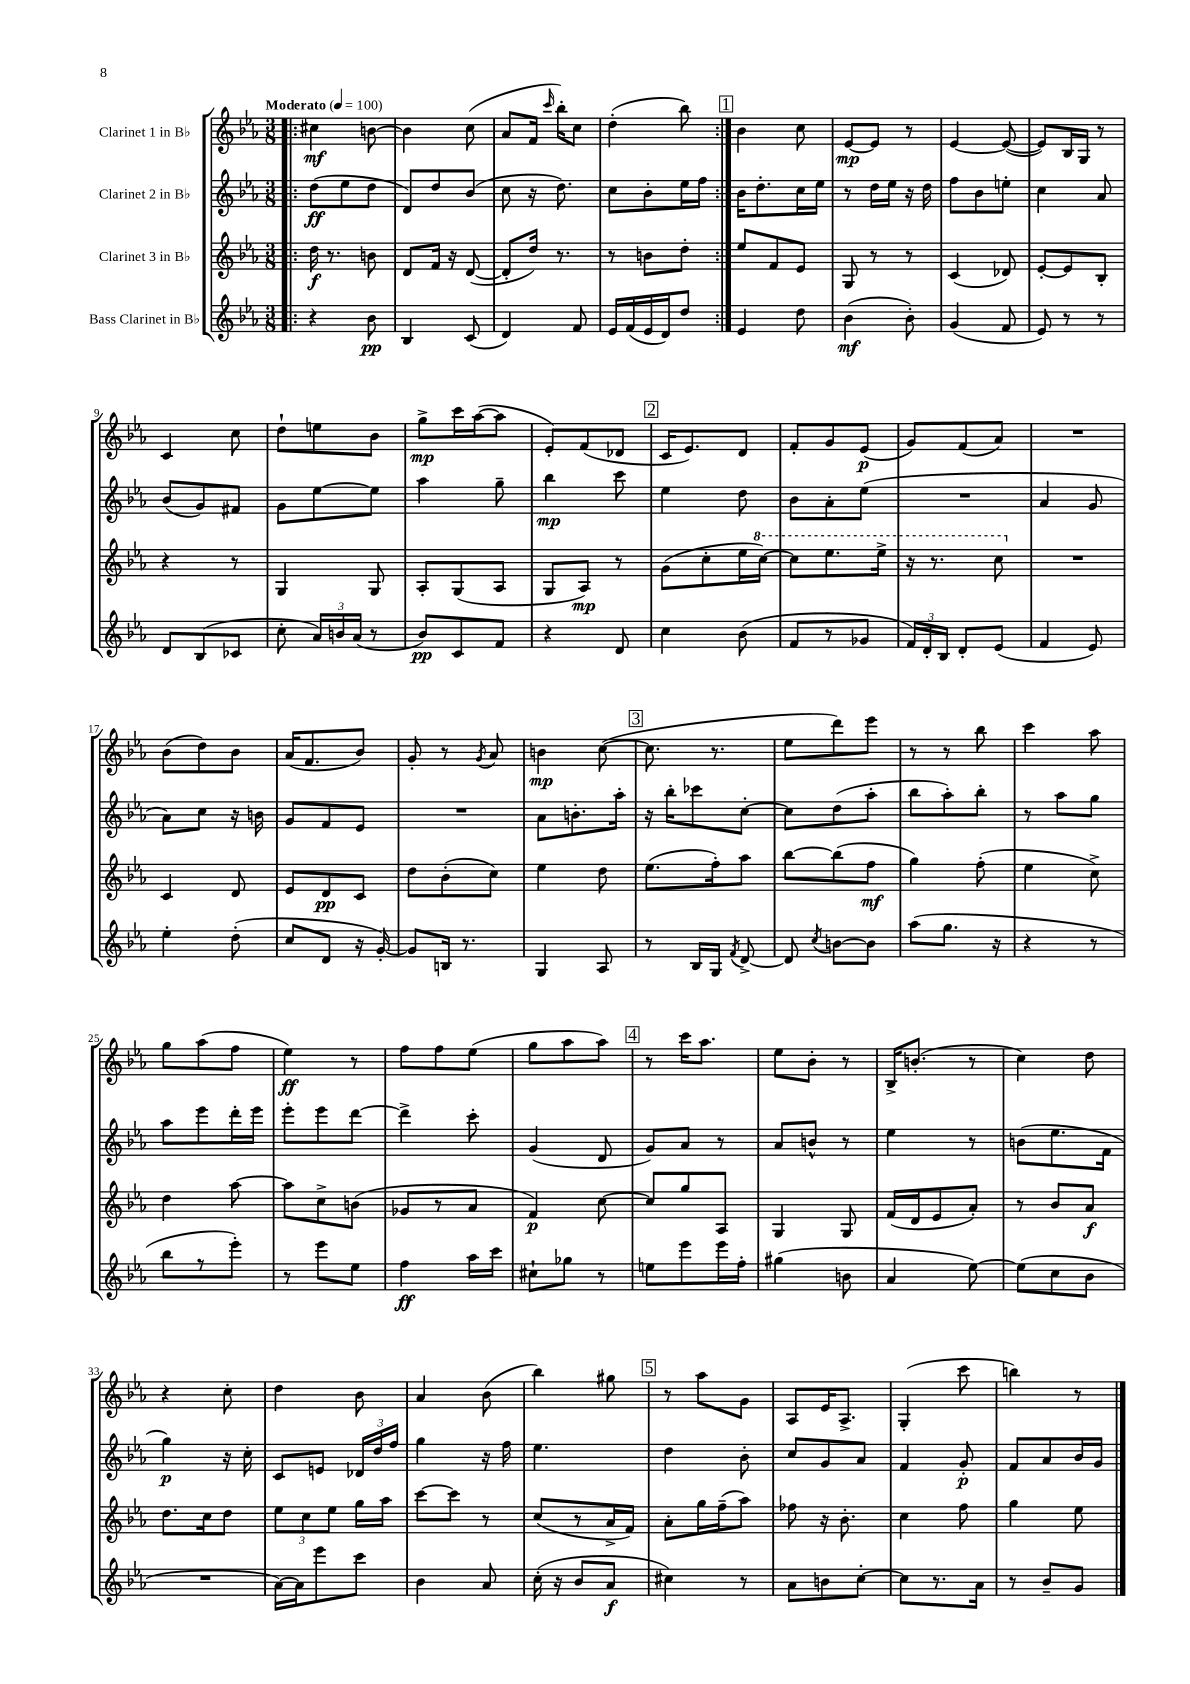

**kern	**kern	**kern	**kern
*staff4	*staff3	*staff2	*staff1
*clefG2	*clefG2	*clefG2	*clefG2
*k[b-e-a-]	*k[b-e-a-]	*k[b-e-a-]	*k[b-e-a-]
*M3/8	*M3/8	*M3/8	*M3/8
*MM100	*MM100	*MM100	*MM100
=!|:	=!|:	=!|:	=!|:
4r	16dd\	(8dd\L	4cc#\
.	8.r	.	.
.	.	8ee-\	.
8b-\	8b\	8dd\J	[8b\
=	=	=	=
4B-/	8d/L	8d/L)	4b\]
.	16f/Jk	8dd/	.
.	16r	.	.
(8c/	([8d/	(8b-/J	(8cc\
=	=	=	=
4d/)	8d'/]L	8cc\	8a-/L
.	16dd/Jk)	16r	16f/Jk
.	.	.	16qqccc/
.	8.r	8.dd\)	16bb-'\LK)
8f/	.	.	8cc\J
=	=	=	=
16e-/LL	8r	8cc\L	(4dd'\
(16f/	.	.	.
16e-/	8b\L	8b-'\	.
16d/J)	.	.	.
8dd/J	8dd'\J	16ee-\L	8bb-\)
.	.	16ff\JJ	.
=:|!	=:|!	=:|!	=:|!
4e-/	8ee-/L	16b-\LK	4b-\
.	.	8.dd'\	.
.	8f/	.	.
8dd\	8e-/J	16cc\L	8cc\
.	.	16ee-\JJ	.
=	=	=	=
(4b-\	8G/	8r	[8e-/L
.	8r	16dd\LL	8e-/]J
.	.	16ee-\JJ	.
8b-'\)	8r	16r	8r
.	.	16dd\	.
=	=	=	=
(4g/	(4c/	8ff\L	[4e-/
.	.	8b-\	.
8f/	8d-/)	8ee'\J	(8e-/_
=	=	=	=
8e-/)	[8e-'/L	4cc\	8e-/]L)
8r	8e-/]	.	16B-/L
.	.	.	16G/JJ
8r	8B-'/J	8a-/	8r
=	=	=	=
8d/L	4r	(8b-/L	4c/
(8B-/	.	8g/)	.
8c-/J	8r	8f#/J	8cc\
=	=	=	=
8cc'\	4G/	8g\L	8dd`\L
24a-/LL)	.	[8ee-\	8ee\
24b/	.	.	.
(24a-/JJ	.	.	.
8r	8G/	8ee-\]J	8b-\J
=	=	=	=
8b-/L)	8A-'/L	4aa-\	8gg^\L
8c/	(8G/	.	16ccc\L
.	.	.	([16aa-\J
8f/J	8A-/J	8gg~\	8aa-\]J
=	=	=	=
4r	8G/L	4bb-\	8e-'/L)
.	8A-/J)	.	(8f/
8d/	8r	8ccc\	8d-/J
=	=	=	=
4cc\	(8g\L	4ee-\	16c/LK
.	.	.	8.e-/)
.	8cc'\	.	.
(8b-\	16ee-\L	8dd\	8d/J
.	[16ccc\JJ)	.	.
=	=	=	=
8f/L	8ccc\]L	8b-\L	8f'/L
8r	8.eee-\	8a-'\	8g/
8g-/J	.	(8ee-\J	(8e-/J
.	16eee-^\Jk	.	.
=	=	=	=
24f/LL)	16r	4.r	8g/L)
24d'/	.	.	.
.	8.r	.	.
24B-/JJ	.	.	.
8d'/L	.	.	(8f/
(8e-/J	8ccc\	.	8a-/J)
=	=	=	=
4f/	4.r	4a-/	4.r
8e-/)	.	8g/	.
=	=	=	=
4ee-'\	4c/	8a-\L)	(8b-\L
.	.	8cc\J	8dd\)
(8dd'\	8d/	16r	8b-\J
.	.	16b\	.
=	=	=	=
8cc/L	8e-/L	8g/L	(16a-/LK
.	.	.	8.f/
8d/J	8d/	8f/	.
16r	8c/J	8e-/J	8b-/J)
[16g'/)	.	.	.
=	=	=	=
8g/]L	8dd\L	4.r	8g'/
16B/Jk	(8b-'\	.	8r
8.r	.	.	.
.	.	.	8qg/
.	8cc\J)	.	8a-/
=	=	=	=
4G/	4ee-\	8a-\L	4b\
.	.	8.b'\	.
8A-/	8dd\	.	([8cc\
.	.	16aa-'\Jk	.
=	=	=	=
8r	(8.ee-\L	16r	8.cc\]
.	.	16bb-'\LK	.
16B-/LL	.	8ccc-\	.
16G/JJ	16ff'\k)	.	8.r
8qf/	.	.	.
[8d^/	8aa-\J	[8cc'\J	.
=	=	=	=
8d/]	[8bb-\L	8cc\]L	8ee-\L
8qcc/	.	.	.
[8b\L	(8bb-\]	(8dd\	8ddd\)
8b\]J	8ff\J	8aa-'\J	8eee-\J
=	=	=	=
(8aa-\L	4gg\)	8bb-\L	8r
8.gg\J	.	8aa-'\)	8r
.	(8ff'\	8bb-'\J	8bb-\
16r	.	.	.
=	=	=	=
4r	4ee-\	8r	4ccc\
.	.	8aa-\L	.
8r	8cc^\)	8gg\J	8aa-\
=	=	=	=
8bb-\L	4dd\	8aa-\L	8gg\L
8r	.	8eee-\	(8aa-\
8eee-'\J)	[8aa-\	16ddd'\L	8ff\J
.	.	16eee-\JJ	.
=	=	=	=
8r	8aa-\]L	8eee-'\L	4ee-\)
8eee-\L	8cc^\	8eee-\	.
8ee-\J	(8b\J	[8ddd\J	8r
=	=	=	=
4ff\	8g-/L	4ddd^\]	8ff\L
.	8r	.	8ff\
16aa-\LL	8a-/J	8ccc'\	(8ee-\J
16ccc\JJ	.	.	.
=	=	=	=
8cc#`\L	4f/)	(4g/	8gg\L
8gg-\J	.	.	8aa-\
8r	[8cc\	8d/	8aa-\J)
=	=	=	=
8ee\L	8cc/]L	8g/L)	8r
8eee-\	8gg/	8a-/J	16ccc\LK
.	.	.	8.aa-\J
16eee-\L	8A-/J	8r	.
16ff'\JJ	.	.	.
=	=	=	=
(4gg#\	4G/	8a-/L	8ee-\L
.	.	8b^^/J	8b-'\J
8b\	8G/	8r	8r
=	=	=	=
4a-/	(16f/LL	4ee-\	16B-^/LK
.	16d/J	.	(8.b'/J
.	8e-/	.	.
[8ee-\)	8a-'/J)	8r	8r
=	=	=	=
(8ee-\]L	8r	(8b\L	4cc\)
8cc\	8b-/L	8.ee-\	.
8b-\J	8a-/J	.	8dd\
.	.	16f\Jk	.
=	=	=	=
4.r	8.dd\L	4gg\)	4r
.	16cc\k	.	.
.	8dd\J	16r	8cc'\
.	.	16cc'\	.
=	=	=	=
[16a-\LL)	12ee-\L	8c/L	4dd\
16a-\]J	.	.	.
.	12cc\	.	.
8eee-\	.	8e/J	.
.	12ee-\J	.	.
8ccc\J	16gg\LL	24d-/LL	8b-\
.	.	24dd/	.
.	16aa-\JJ	.	.
.	.	24ff/JJ	.
=	=	=	=
4b-\	[8ccc\L	4gg\	4a-/
.	8ccc\]J	.	.
8a-/	8r	16r	(8b-\
.	.	16ff\	.
=	=	=	=
(16cc'\	(8cc/L	4.ee-\	4bb-\)
16r	.	.	.
8b-/L	8r	.	.
8a-/J	16a-^/L	.	8gg#\
.	16f/JJ)	.	.
=	=	=	=
4cc#\)	8a-'\L	4dd\	8r
.	16gg\L	.	8aa-\L
.	(16ff~\J	.	.
8r	8aa-\J)	8b-'\	8g\J
=	=	=	=
8a-\L	8ff-\	8cc/L	8A-/L
8b\	16r	8g/	16e-/K
.	8.b-'\	.	8.A-^/J
[8cc'\J	.	8a-/J	.
=	=	=	=
8cc\]L	4cc\	4f/	(4G'/
8.r	.	.	.
.	8ff\	8g'/	8ccc\
16a-\Jk	.	.	.
=	=	=	=
8r	4gg\	8f/L	4bb\)
8b-~/L	.	8a-/	.
8g/J	8ee-\	16b-/L	8r
.	.	16g/JJ	.
==	==	==	==
*-	*-	*-	*-
